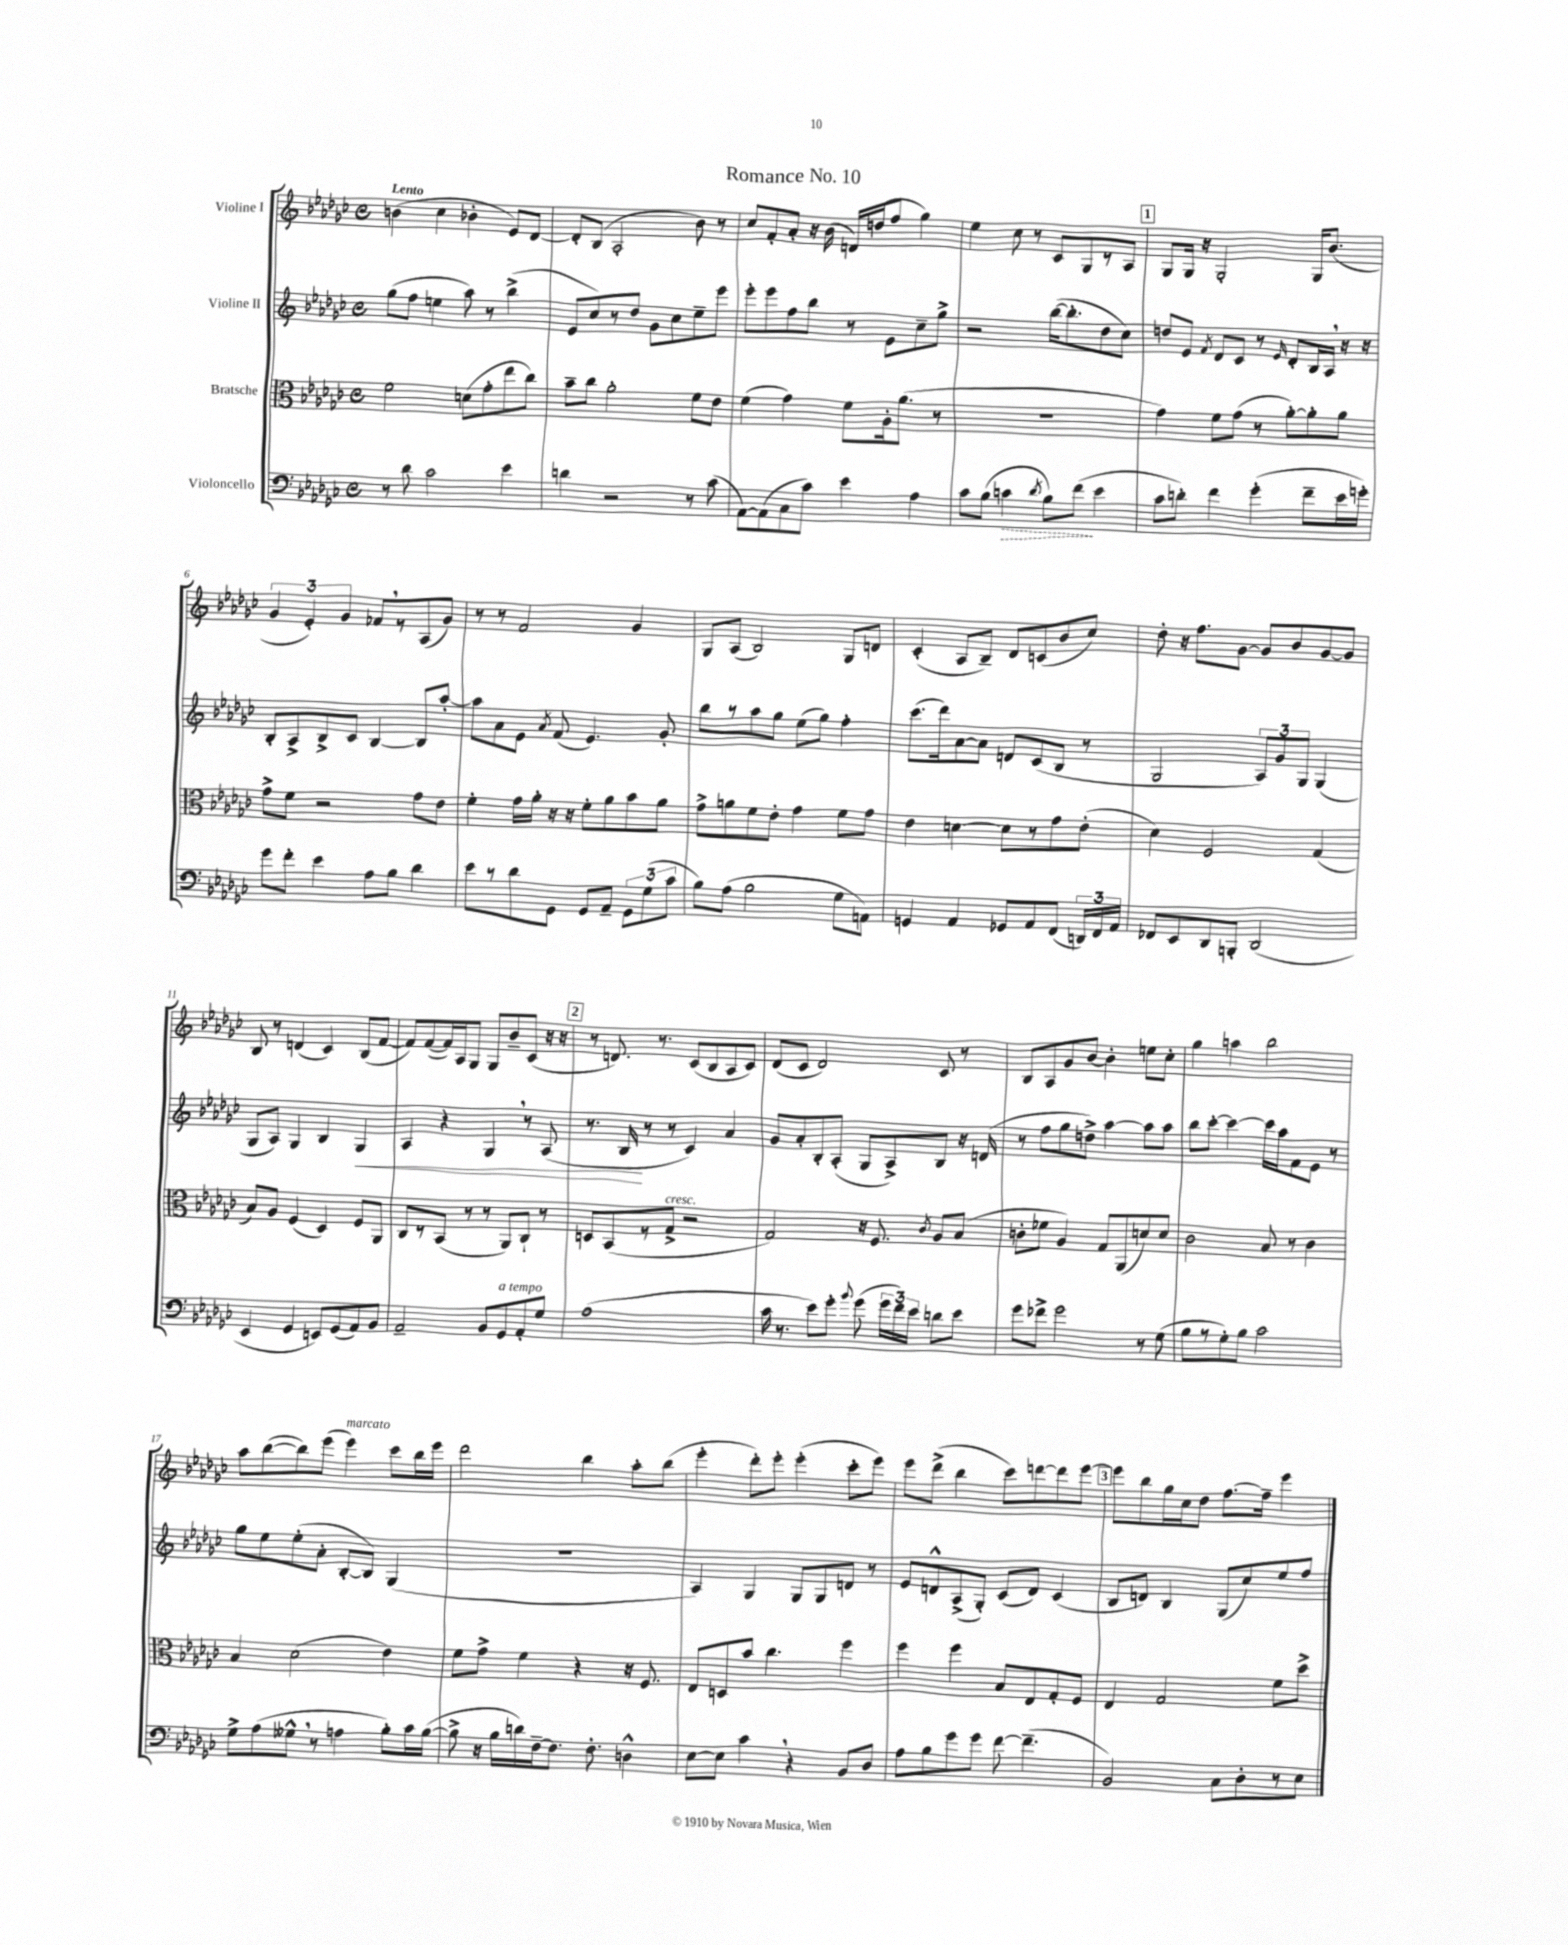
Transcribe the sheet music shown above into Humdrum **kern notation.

**kern	**dynam	**kern	**kern	**dynam	**kern
*part4	*part4	*part3	*part2	*part2	*part1
*staff4	*staff4	*staff3	*staff2	*staff2	*staff1
*I"Violoncello	*	*I"Bratsche	*I"Violine II	*	*I"Violine I
*clefF4	*	*clefC3	*clefG2	*	*clefG2
*k[b-e-a-d-g-c-]	*	*k[b-e-a-d-g-c-]	*k[b-e-a-d-g-c-]	*	*k[b-e-a-d-g-c-]
*M4/4	*	*M4/4	*M4/4	*	*M4/4
*met(c)	*	*met(c)	*met(c)	*	*met(c)
=1	=1	=1	=1	=1	=1
!	!	!	!	!	!LO:TX:a:B:t=Lento
8r	.	2f\	(8gg-\L	.	(4bn\
8d-\	.	.	8ff\J	.	.
2c-\	.	.	4een\	.	4cc-\
.	.	(8dn\L	8aa-\)	.	4b-X'\
.	.	8g-'\	8r	.	.
4e-\	.	8ee-\	(4bb-^\	.	8e-/L)
.	.	8cc-\J)	.	.	[8d-/J
=2	=2	=2	=2	=2	=2
4dn\	.	8b-~\L	8e-/L	.	8d-'/L]
.	.	8cc-\J	8cc-/)	.	(8B-/J
2r	.	2a-'\	8r	.	2A-'/
.	.	.	8dd-/J	.	.
.	.	.	8g-\L	.	.
.	.	.	8cc-\	.	.
8r	.	8f\L	8ee-~\	.	8b-\)
(8c-\	.	8e-\J	8eee-\J	.	8r
=3	=3	=3	=3	=3	=3
[8AA-\L)	.	(4f\	8eee-'\L	.	8cc-/L
(8AA-\]	.	.	8eee-\	.	8f'/
8C-\	.	4g-\)	8ff\	.	8a-'/J
8c-\J)	.	.	8bb-\J	.	16r
.	.	.	.	.	(16b-\
4e-\	.	8f\L	8r	.	16dn/LL)
.	.	.	.	.	(16ddn/J
.	.	16A-'\k	8e-\L	.	8ff/J
.	.	(8.a-\J	.	.	.
4A-\	.	.	8cc-~\	.	4gg-\)
.	.	8r	8gg-^\J	.	.
=4	=4	=4	=4	=4	=4
8c-\L	.	1r	2r	.	4ee-\
(8B-\J	.	.	.	.	.
!	!LO:HP:b	!	!	!	!
4cn\	>	.	.	.	8cc-\
.	.	.	.	.	8r
8qd-/	.	.	.	.	.
8B-\L)	.	.	([16bb-\KL	.	8c-/L
.	.	.	8.bb-'\]	.	.
(8f\J	.	.	.	.	8G-/
4e-\	]	.	8dd-\	.	8r
.	.	.	8cc-\J)	.	8A-/J
!!LO:REH:place=s1:t=1
=5	=5	=5	=5	=5	=5
8c-\L	.	4g-\)	8ddn/L	.	8G-/L
8dn'\J)	.	.	8e-/J	.	16G-/Jk
.	.	.	.	.	16r
.	.	.	8qf/	.	.
4f\	.	8f\L	8d-/L	.	2G-'/
.	.	(8g-\J	8c-/J	.	.
(4g-'\	.	8r	8r	.	.
.	.	.	16qqe-/	.	.
.	.	[8a-'\L)	8d-'/L	.	.
8f~\L	.	8a-'\]	16B-/L	.	16G-/KL
.	.	.	16A-,/JJ	.	(8.b-/J
16e-\L	.	8a-\J	16r	.	.
16gn'\JJ)	.	.	16r	.	.
!!LO:LB:g=z
=6	=6	=6	=6	=6	=6
8g-\L	.	8g-^\L	8B-'/L	.	6g-/
8f'\J	.	8f\J	8A-^/	.	.
.	.	.	.	.	6e-'/)
4e-\	.	2r	8B-^/	.	.
.	.	.	.	.	6g-/
.	.	.	8c-/J	.	.
8A-\L	.	.	[4B-/	.	8f-X,/L
8B-\J	.	.	.	.	8r
4d-\	.	8g-\L	8B-/L]	.	(8A-/
.	.	8e-\J	[8aa-'/J	.	8g-/J)
=7	=7	=7	=7	=7	=7
8e-\L	.	4f'\	8aa-\L]	.	8r
8r	.	.	8a-\	.	8r
8d-\	.	16g-\LL	8e-\J	.	2f/
.	.	16a-'\JJ	.	.	.
.	.	.	8qa-/	.	.
8GG-\J	.	16r	(8f/	.	.
.	.	16r	.	.	.
8GG-/L	.	8f'\L	4.e-/)	.	.
8AA-~/J	.	8a-\	.	.	.
12GG-\L	.	8b-\	.	.	4g-/
(12G-\	.	.	.	.	.
.	.	8a-\J	8g-'/	.	.
12c-\J	.	.	.	.	.
=8	=8	=8	=8	=8	=8
8B-\L)	.	8g-^\L	8bb-\L	.	8G-/L
(8A-\J	.	8an\	8r	.	(8A-/J
2B-\	.	8f\	8aa-\	.	2B-/)
.	.	8e-'\J	8gg-\J	.	.
.	.	4g-\	(8ee-\L	.	.
.	.	.	8gg-\J)	.	.
8G-\L	.	8f\L	4ff'\	.	8G-/L
8AAn\J)	.	8g-\J	.	.	8dn/J
=9	=9	=9	=9	=9	=9
4GGn/	.	4e-\	(8.ccc-\L	.	(4c-'/
.	.	.	16ddd-\k)	.	.
4AA-/	.	[4dn\	[8a-\	.	8A-/L
.	.	.	8a-\J]	.	8B-~/J)
8GG-X/L	.	8d\L]	8dn/L	.	8d-/L
8AA-/	.	8r	(8c-/	.	(8cn/
(8FF/J	.	8g-\	8B-/J	.	8b-/
24DDn/LL)	.	(8e-'\J	8r	.	8cc-/J)
24FF/	.	.	.	.	.
24AA-/JJ	.	.	.	.	.
=10	=10	=10	=10	=10	=10
8FF-X/L	.	4d-\)	2G-/	.	8dd-'\
8EE-/	.	.	.	.	16r
.	.	.	.	.	8.ff\L
8DD-/	.	2F/	.	.	.
8BBBn'/J	.	.	.	.	[8g-\J
(2DD-/	.	.	12A-/L)	.	8g-/L]
.	.	.	12g-/	.	.
.	.	.	.	.	8b-/
.	.	.	12G-/J	.	.
.	.	(4G-/	(4G-/	.	[8g-/
.	.	.	.	.	8g-/J]
!!LO:LB:g=z
=11	=11	=11	=11	=11	=11
4EE-/	.	8B-/L)	8G-/L	.	8B-/
.	.	8A-/J	8A-/J)	.	8r
4GG-/	.	(4F/	4G-/	.	(4dn/
8EEn/L)	.	4D-/)	4B-/	.	4c-/)
(8GG-/	.	.	.	.	.
!	!	!	!	!LO:HP:b	!
8AA-/)	.	8F/L	4G-/	<	(8B-/L
8BB-/J	.	8AA-/J	.	.	[8f/J
=12	=12	=12	=12	=12	=12
2AA-~/	.	8C-/L	4A-/	.	8f/L])
.	.	8r	.	.	([8f/
.	.	(8BB-/J	4r	.	16f/L])
.	.	.	.	.	16A-/J
.	.	8r	.	.	8G-/J
8BB-/L	.	8r	4G-,/	.	8G-/L
!LO:TX:a:i:t=a tempo	!	!	!	!	!
8GG-/	.	8AA-/L)	.	.	8b-~/
8AA-'/	.	8C-`/J	8r	.	(8c-/J
8G-/J	.	8r	(8A-/	.	16r
.	.	.	.	.	16r
!!LO:REH:place=s1:t=2
=13	=13	=13	=13	=13	=13
(1A-	.	8Dn/L	8.r	.	8r
.	.	(8BB-/	.	.	8.dn/)
.	.	.	16B-/	.	.
.	.	8r	8r	[	.
.	.	.	.	.	8.r
!	!	!LO:TX:a:i:t=cresc.	!	!	!
.	.	8G-^/J	8r	.	.
.	.	2r	4c-/)	.	(8c-/L
.	.	.	.	.	8B-/
.	.	.	4a-/	.	8A-/
.	.	.	.	.	8c-/J)
=14	=14	=14	=14	=14	=14
16c-\	.	2G-/)	8g-/L	.	(8d-/L
8.r	.	.	.	.	.
.	.	.	8a-'/	.	8c-/J
8e-\L)	.	.	8B-'/	.	2d-/)
8g-'\J	.	.	(8A-'/J	.	.
8qqb-/	.	.	.	.	.
(8g-\	.	16r	8G-/L	.	.
.	.	8.F/	.	.	.
24g-\LL	.	.	8A-^/)	.	.
24f\)	.	.	.	.	.
24e-\JJ	.	.	.	.	.
.	.	8qc-/	.	.	.
8dn\L	.	8A-/L	8B-/J	.	8c-/
8e-\J	.	(8B-/J	16r	.	8r
.	.	.	(16dn/	.	.
=15	=15	=15	=15	=15	=15
8g-\L	.	8cn'\L	8r	.	8B-/L
8f-X^\J	.	8f-X\J	8ff\L	.	8A-/
2g-\	.	4A-/)	8gg-\	.	8g-/
.	.	.	8ddn^\J)	.	[8b-/J
.	.	8G-/L	[4aa-\	.	4b-'\]
.	.	(8AA-/	.	.	.
8r	.	8dn/)	8aa-\L]	.	8een\L
(8G-\	.	8d/J	8aa-\J	.	8cc-'\J
=16	=16	=16	=16	=16	=16
8B-\L	.	2c-\	8bb-\L	.	4gg-\
8r	.	.	[8ccc-'\J	.	.
8G-'\)	.	.	4ccc-\_	.	4aan\
8B-\J	.	.	.	.	.
2c-\	.	8B-/	16ccc-\LL]	.	2bb-\
.	.	.	16aa-\J	.	.
.	.	8r	8f\	.	.
.	.	4c-\	8e-\J	.	.
.	.	.	8r	.	.
!!LO:LB:g=z
=17	=17	=17	=17	=17	=17
8G-^\L	.	4B-/	8gg-\L	.	8aa-\L
(8A-\	.	.	8ee-\	.	([8bb-\
8G--X^^,\J	.	(2d-\	(8ee-'\	.	8bb-\])
8r	.	.	8a-'\J	.	(8eee-\J
!	!	!	!	!	!LO:TX:a:i:t=marcato
4An\	.	.	[8B-'/L	.	4eee-\)
.	.	.	8B-/J])	.	.
8B-'\L)	.	4e-\)	(4G-/	.	8ccc-\L
16c-\L	.	.	.	.	16bb-\L
([16B-\JJ	.	.	.	.	16eee-\JJ
=18	=18	=18	=18	=18	=18
8B-^\]	.	8f\L	1r	.	2ddd-\
16r	.	8g-^\J	.	.	.
16B-\LL	.	.	.	.	.
16dn\)	.	4f\	.	.	.
[16F~\J	.	.	.	.	.
8.F\J]	.	.	.	.	.
.	.	4r	.	.	4bb-\
8.F'\	.	.	.	.	.
4Dn^^\	.	16r	.	.	8aa-'\L
.	.	8.F/	.	.	.
.	.	.	.	.	(8bb-\J
=19	=19	=19	=19	=19	=19
[8E-\L	.	8E-/L	4A-/)	.	4eee-'\
8E-\J]	.	8Dn/	.	.	.
4c-,\	.	8b-/J	4G-/	.	8ddd-'\L)
.	.	4.cc-\	.	.	8eee-'\J
4r	.	.	8G-/L	.	(4eee-'\
.	.	.	8G-/	.	.
8BB-/L	.	4ff\	8dn/J	.	8ccc-'\L
8D-/J	.	.	8r	.	8eee-\J)
=20	=20	=20	=20	=20	=20
8A-\L	.	4ff\	8e-/L	.	8eee-\L
8B-\	.	.	8dn^^/	.	(8ddd-^\J
8g-\	.	4ff\	(8A-^/	.	4bb-\
8g-\J	.	.	8G-'/J)	.	.
[8f\	.	8B-/L	(8c-/L	.	8ccc-\L)
(4.f~\]	.	8E-/	8d/J)	.	[8dddn\
.	.	8G-'/	(4c-/	.	8ddd\]
.	.	8F/J	.	.	[8eee-\J
!!LO:REH:place=s1:t=3
=21	=21	=21	=21	=21	=21
2BB-/)	.	4E-/	8B-/L	.	8eee-\L]
.	.	.	8dn/J)	.	8bb-\
.	.	2G-/	4B-/	.	16gg-\L
.	.	.	.	.	16cc-\J
.	.	.	.	.	8dd-\J
8C-\L	.	.	(8G-/L	.	[8.ff\L
8D-'\	.	.	8cc-/)	.	.
.	.	.	.	.	16ff~\Jk]
8r	.	8f\L	8ee-/	.	4eee-\
8E-\J	.	8dd-^\J	8ff/J	.	.
==	==	==	==	==	==
*-	*-	*-	*-	*-	*-
